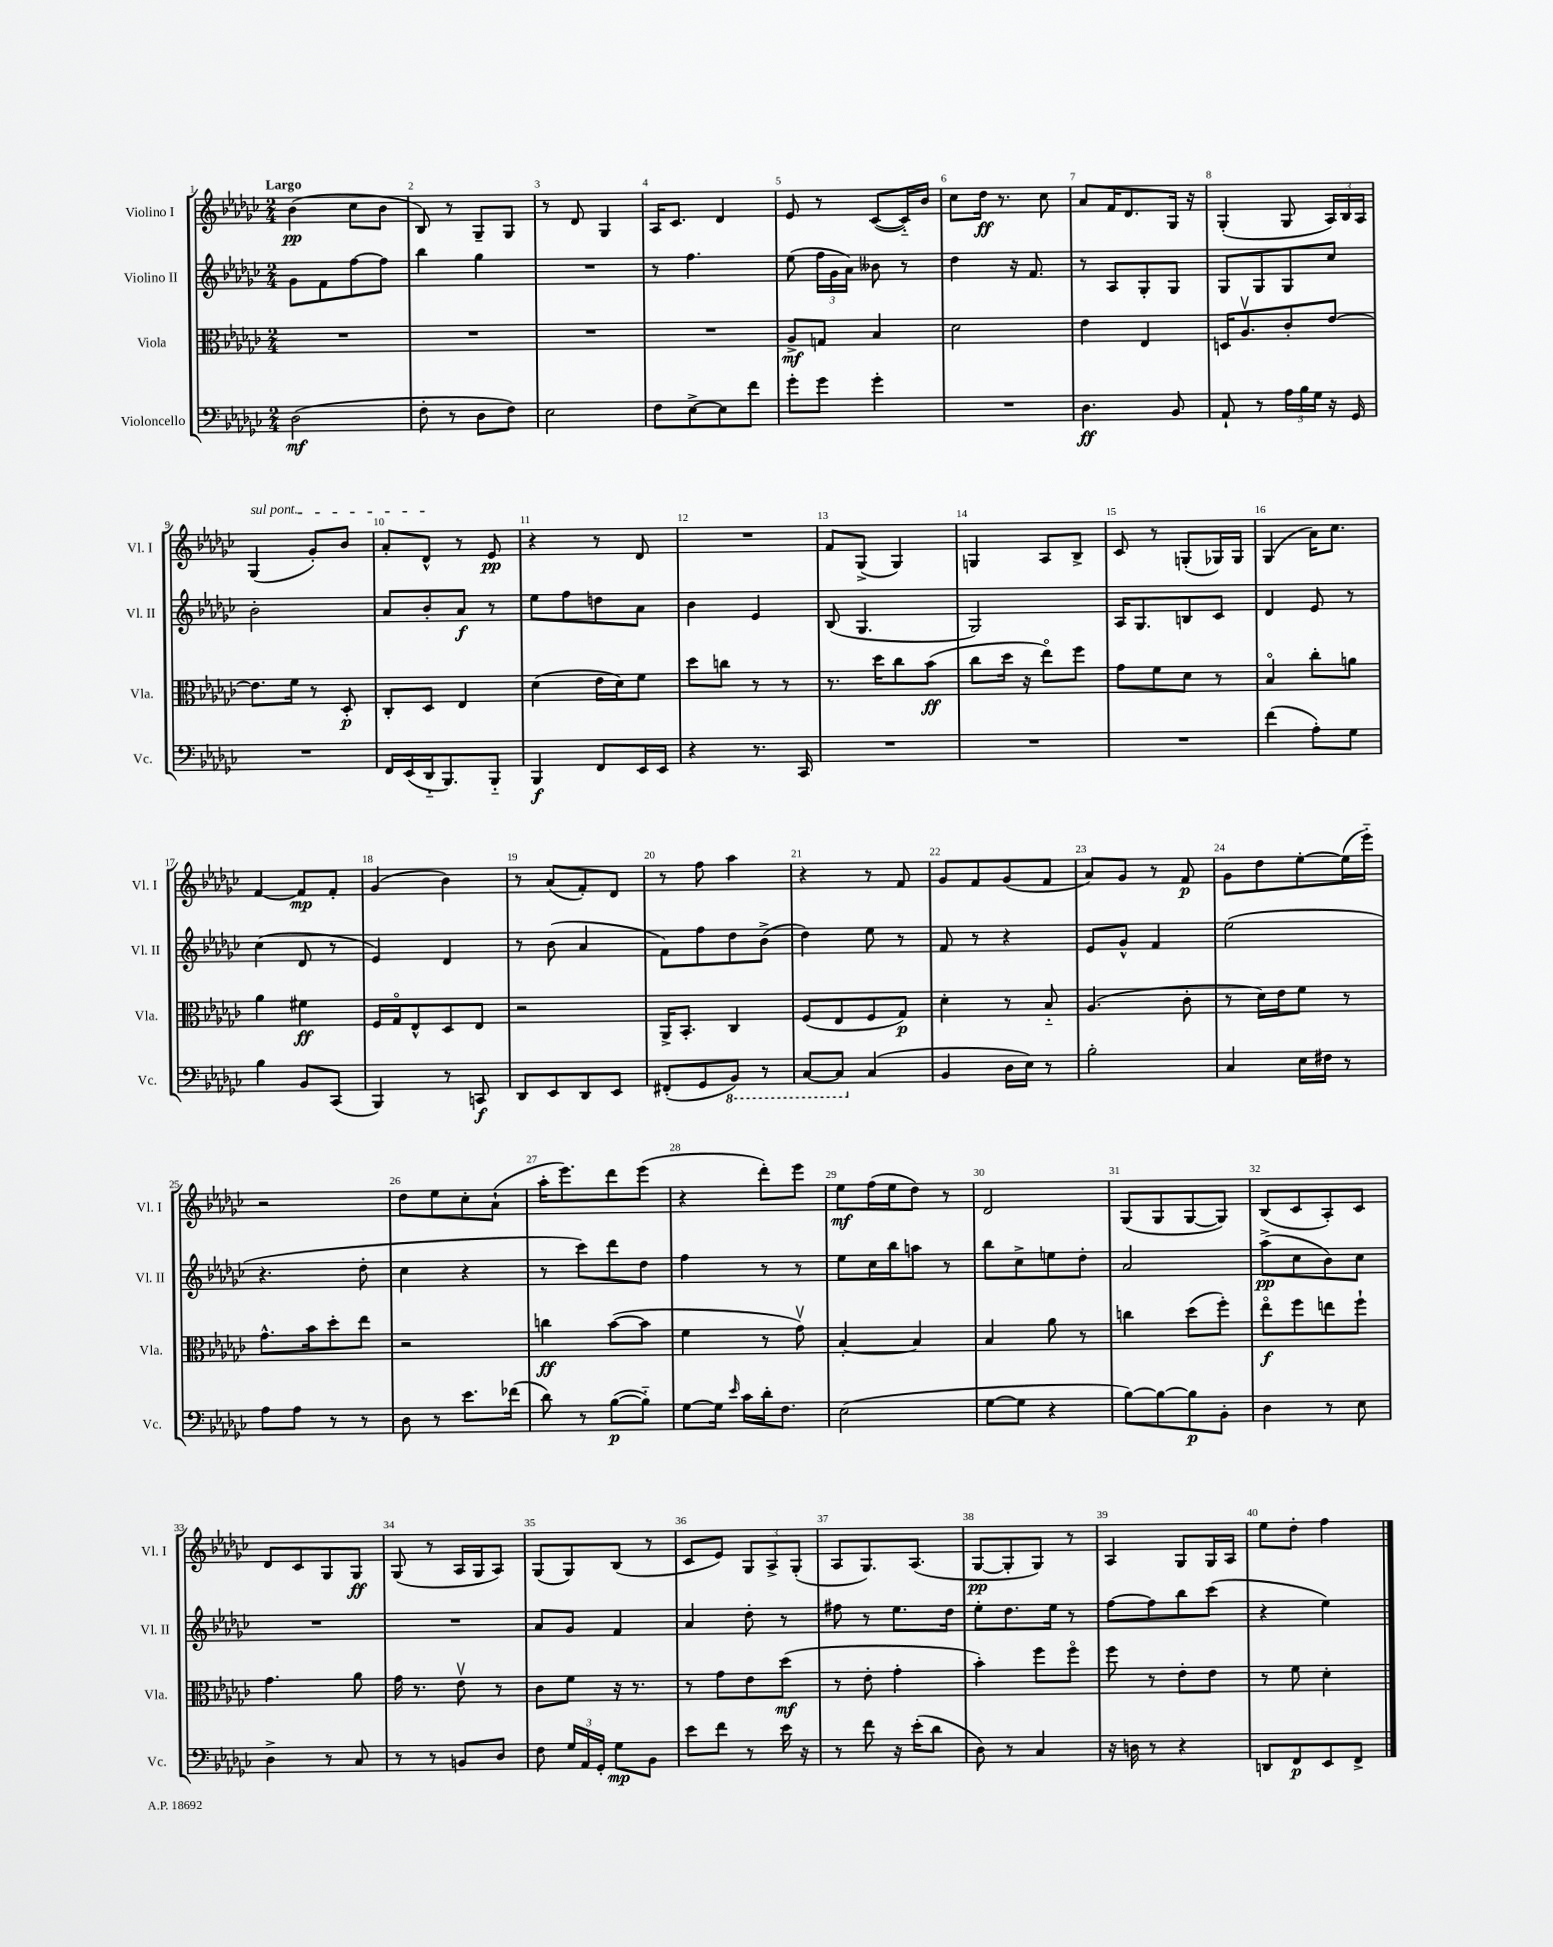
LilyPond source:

<<
\new StaffGroup <<
\new Staff = "s0" \with { instrumentName = "Violino I" shortInstrumentName = "Vl. I" } {
    \clef treble \key ges \major \numericTimeSignature \time 2/4 \tempo "Largo"
    \autoBeamOff bes'4\pp( ces''8[ bes'8] |
    bes8) r8 ges8[-- ges8] |
    r8 des'8 ges4 |
    aes16[ ces'8.] des'4 |
    ees'8 r8 ces'8[~( ces'16-_) bes'16] |
    ces''8[ des''16]\ff r8. ces''8 |
    aes'8[ f'16 des'8. ges16] r16 |
    ges4-.( ges8 \tuplet 3/2 { aes16[) bes16 aes16] } |
    \once \override TextSpanner.bound-details.left.text = \markup { \italic "sul pont." } ges4\startTextSpan( ges'8[-.) bes'8] |
    aes'8[-. des'8]-^\stopTextSpan r8 ees'8\pp |
    r4 r8 des'8 |
    R2 |
    f'8[ ges8]->( ges4) |
    g4 aes8[ bes8]-> |
    ces'8 r8 g8[-.( ges16) ges16] |
    ges4( aes'16[) ces''8.] |
    f'4~ f'8[\mp f'8]-. |
    ges'4( bes'4) |
    r8 aes'8[( f'8-.) des'8] |
    r8 f''8 aes''4 |
    r4 r8 f'8 |
    ges'8[ f'8 ges'8( f'8] |
    aes'8[) ges'8] r8 f'8\p |
    ges'8[ des''8 ees''8~-. ees''16( ees'''16]-_) |
    r2 |
    des''8[ ees''8 ces''8-. aes'8]-!( |
    aes''16[-. ees'''8.) des'''8 ees'''8]( |
    r4 des'''8[-.) ees'''8] |
    ees''8[\mf f''16( ees''16 des''8]) r8 |
    des'2 |
    ges8[( ges8 ges8~ ges8]) |
    bes8[( ces'8 aes8-.) ces'8] |
    des'8[ ces'8 ges8 ges8]\ff |
    ges8( r8 aes16[ ges16 aes8]) |
    ges8[( ges8) bes8]( r8 |
    ces'8[ ees'8]) \tuplet 3/2 { ges8[ aes8-> ges8]-.( } |
    aes8[ ges8.) aes8.]( |
    ges8[~\pp ges8-. ges8]) r8 |
    aes4 ges8[ ges16 aes16] |
    ees''8[ des''8]-. f''4 \bar "|." |
}
\new Staff = "s1" \with { instrumentName = "Violino II" shortInstrumentName = "Vl. II" } {
    \clef treble \key ges \major \numericTimeSignature \time 2/4
    \autoBeamOff ges'8[ f'8 f''8~ f''8] |
    bes''4 ges''4 |
    R2 |
    r8 f''4. |
    ees''8( \tuplet 3/2 { f''16[ ges'16 aes'16]) } beses'8 r8 |
    des''4 r16 f'8. |
    r8 aes8[ ges8-. ges8] |
    ges8[ ges8 ges8 ces''8] |
    bes'2-. |
    aes'8[ bes'8-. aes'8]\f r8 |
    ees''8[ f''8 d''8 aes'8] |
    bes'4 ees'4 |
    bes8( ges4. |
    ges2) |
    aes16[ ges8. b8 ces'8] |
    des'4 ees'8 r8 |
    ces''4( des'8 r8 |
    ees'4) des'4 |
    r8 bes'8( aes'4 |
    f'8[) f''8 des''8 bes'8]->( |
    des''4) ees''8 r8 |
    f'8 r8 r4 |
    ees'8[ ges'8]-^ f'4 |
    ees''2( |
    r4. des''8-. |
    ces''4 r4 |
    r8 ces'''8[) des'''8 des''8] |
    f''4 r8 r8 |
    ees''8[ ces''16 bes''16 a''8] r8 |
    bes''8[ ces''8-> e''8 des''8]-. |
    aes'2 |
    aes''8[->\pp( ces''8 bes'8) ces''8] |
    R2 |
    R2 |
    aes'8[ ges'8] f'4 |
    aes'4 des''8-. r8 |
    fis''8 r8 ees''8.[ des''16] |
    ees''8[-. des''8. ees''16] r8 |
    f''8[~ f''8 bes''8 ces'''8]( |
    r4 ees''4) \bar "|." |
}
\new Staff = "s2" \with { instrumentName = "Viola" shortInstrumentName = "Vla." } {
    \clef alto \key ges \major \numericTimeSignature \time 2/4
    \autoBeamOff R2 |
    R2 |
    R2 |
    R2 |
    aes8[->\mf g8] bes4 |
    des'2 |
    ees'4 ees4 |
    d16[ aes8.\upbow ces'8-. ees'8]~ |
    ees'8.[ f'16] r8 des8-.\p |
    ces8[-. des8] ees4 |
    des'4( ees'16[ des'16) f'8] |
    des''8[ c''8] r8 r8 |
    r8. des''16[ ces''8 bes'8]\ff( |
    ces''8[ des''16] r16 ees''8[\flageolet) f''8] |
    ges'8[ f'8 des'8] r8 |
    bes4\flageolet ces''8[-. a'8] |
    aes'4 fis'4\ff |
    f16[ ges16\flageolet ees8-^ des8 ees8] |
    r2 |
    aes,16[-> bes,8.]-. ces4 |
    f8[( ees8 f8 ges8]\p) |
    des'4-. r8 bes8-_ |
    aes4.( ces'8-. |
    r8 des'16[) ees'16 f'8] r8 |
    ges'8.[-^ bes'16 des''8-. ees''8] |
    r2 |
    c''4\ff bes'8[~( bes'8] |
    f'4 r8 ges'8\upbow) |
    bes4~-. bes4 |
    bes4 aes'8 r8 |
    c''4 des''8[( f''8]-.) |
    ees''8[\flageolet\f f''8 e''8 f''8]-! |
    ges'4. aes'8 |
    ges'16 r8. ees'8\upbow r8 |
    ces'8[ f'8] r16 r8. |
    r8 ges'8[ ees'8 des''8]\mf( |
    r8 ees'8-. ges'4-. |
    bes'4-.) f''8[ f''8]\flageolet |
    f''8 r8 ees'8[-. ees'8] |
    r8 f'8 des'4-. \bar "|." |
}
\new Staff = "s3" \with { instrumentName = "Violoncello" shortInstrumentName = "Vc." } {
    \clef bass \key ges \major \numericTimeSignature \time 2/4
    \autoBeamOff des2\mf( |
    f8-. r8 des8[ f8]) |
    ees2 |
    f8[ ees8~-> ees8 f'8] |
    ges'8[-. ges'8] ges'4-. |
    R2 |
    des4.\ff bes,8 |
    aes,8-! r8 \tuplet 3/2 { aes16[ bes16 ges16] } r16 ges,16 |
    R2 |
    f,16[ ees,16( des,16-_ bes,,8.) bes,,8]-_ |
    bes,,4\f f,8[ ees,16 ees,16] |
    r4 r8. ces,16 |
    R2 |
    R2 |
    R2 |
    f'4( aes8[-.) ges8] |
    bes4 bes,8[ ces,8]( |
    bes,,4) r8 c,8\f |
    des,8[ ees,8 des,8 ees,8] |
    fis,8[-.( ges,8 \ottava #-1 bes,,8]) r8 |
    ces,8[~ ces,8] \ottava #0 ces4( |
    bes,4 des16[ ees16]) r8 |
    bes2-. |
    ces4 ees16[ fis16] r8 |
    aes8[ aes8] r8 r8 |
    des8 r8 ees'8.[ fes'16]( |
    des'8) r8 bes8[~\p( bes8]-_) |
    ges8[~ ges16] \grace { ees'16 } ces'16[ des'16-. f8.] |
    ees2( |
    ges8[~ ges8] r4 |
    bes8[~) bes8~ bes8\p bes,8]-. |
    des4 r8 ees8 |
    des4-> r8 ces8 |
    r8 r8 b,8[ des8] |
    f8 \tuplet 3/2 { ges16[ aes,16 ges,16]-. } ges8[\mp bes,8] |
    ees'8[ f'8] r8 ees'16 r16 |
    r8 f'8 r16 ees'16[-.( des'8] |
    des8) r8 ces4 |
    r16 d16 r8 r4 |
    d,8[ f,8\p ees,8 f,8]-> \bar "|." |
}
>>
>>
\layout { \context { \Score \override BarNumber.break-visibility = ##(#f #t #t) barNumberVisibility = #all-bar-numbers-visible } }
